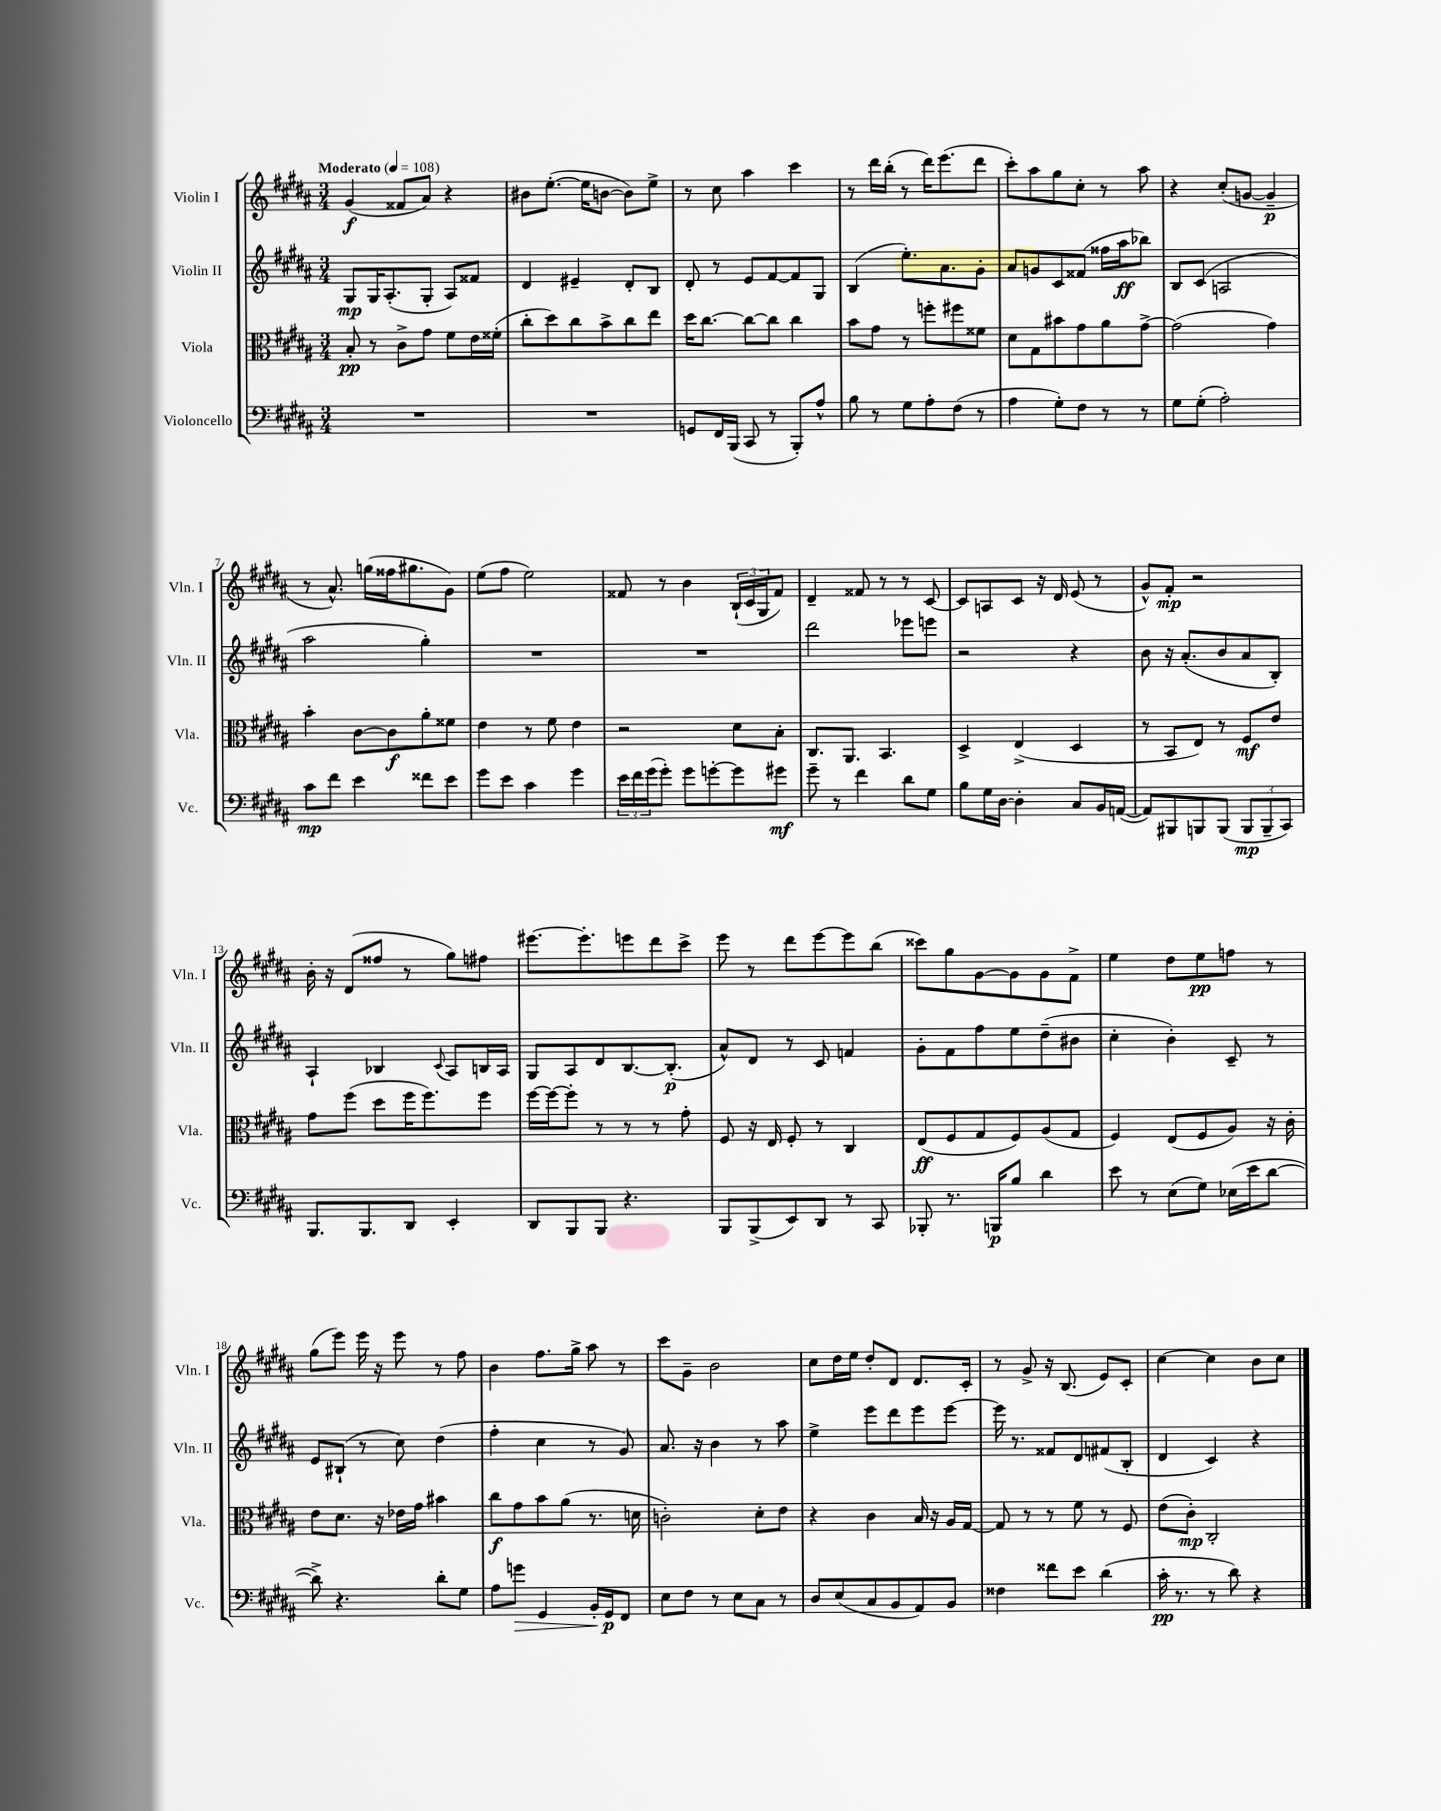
<<
\new StaffGroup <<
\new Staff = "s0" \with { instrumentName = "Violin I" shortInstrumentName = "Vln. I" } {
    \clef treble \key b \major \numericTimeSignature \time 3/4 \tempo "Moderato" 4 = 108
    gis'4\f( fisis'8 ais'8) r4 |
    bis'8 e''8.~-.( e''16 b'8~ b'8) e''8-> |
    r8 cis''8 ais''4 cis'''4 |
    r8 dis'''16 b''16-.( r8 dis'''16) e'''8.( dis'''8 |
    cis'''8-.) ais''8 gis''8 cis''8-. r8 ais''8 |
    r4 cis''8-.( g'8~ g'4--\p |
    r8 ais'8.-^) g''16( fisis''16 gis''8. gis'8) |
    e''8( fis''8 e''2) |
    fisis'8 r8 b'4 \tuplet 3/2 { b16-!( cis'16 gis16 } fisis'8) |
    dis'4-- fisis'8 r8 r8 cis'8~ |
    cis'8 a8 cis'8 r16 dis'16 e'8( r8 |
    gis'8-^) fis'8-.\mp r2 |
    b'16-. r16 dis'8( fisis''8 r8 gis''8) fis''8 |
    eis'''8.~ eis'''8.-. e'''8 dis'''8 cis'''8-> |
    e'''8 r8 dis'''8 e'''8~ e'''8 b''8( |
    cisis'''8) gis''8 gis'8~ gis'8 gis'8 fis'8-> |
    e''4 dis''8 e''8\pp f''8 r8 |
    gis''8( e'''8) e'''16 r16 e'''8 r8 fis''8 |
    b'4 fis''8. gis''16-> ais''8 r8 |
    cis'''8 gis'8-- b'2 |
    cis''8 dis''16 e''16 dis''8-. dis'8 dis'8. cis'16-. |
    r8 gis'8-> r16 b8.( e'8) cis'8-. |
    cis''4~ cis''4 b'8 cis''8 \bar "|." |
}
\new Staff = "s1" \with { instrumentName = "Violin II" shortInstrumentName = "Vln. II" } {
    \clef treble \key b \major \numericTimeSignature \time 3/4
    gis8\mp gis16 ais8.-.( gis8-. ais8) fisis'8 |
    dis'4 eis'4-- dis'8-. b8 |
    dis'8-. r8 e'8 fis'8~ fis'8 gis8 |
    b4( e''8.-.) ais'8. gis'8-. |
    ais'8 g'8 cis'8 fisis'8( fisis''16 ais''16\ff bes''8) |
    b8 cis'8( a2 |
    ais''2 gis''4-.) |
    R2. |
    R2. |
    dis'''2 ees'''8 e'''8 |
    r2 r4 |
    b'8 r16 ais'8.-.( b'8 ais'8 b8-.) |
    ais4-! bes4 \appoggiatura { cis'8 } ais8 b16 ais16 |
    gis8 ais8 dis'8 b8.~ b8.-.\p( |
    ais'8-^) dis'8 r8 cis'8 f'4 |
    gis'8-. fis'8 fis''8 e''8 dis''8--( bis'8 |
    cis''4-. b'4-.) cis'8-- r8 |
    e'8 bis8-!( r8 cis''8) dis''4( |
    fis''4-. cis''4 r8 gis'8) |
    ais'8. r16 b'4 r8 ais''8 |
    e''4-> e'''8 dis'''8 e'''8 e'''8~ |
    e'''16 r8. fisis'8 dis'8 fis'8( b8-. |
    dis'4 cis'4) r4 \bar "|." |
}
\new Staff = "s2" \with { instrumentName = "Viola" shortInstrumentName = "Vla." } {
    \clef alto \key b \major \numericTimeSignature \time 3/4
    b8-.\pp r8 cis'8-> gis'8 fis'8 e'16 fisis'16-.( |
    cis''8-. dis''8) cis''8 b'8-> cis''8 e''8 |
    dis''16 cis''8.~ cis''8~ cis''8 cis''4 |
    b'8 gis'8 r8 f''8-. fis''8 fisis'8 |
    dis'8 gis8 bis'8 gis'8 ais'8 gis'8~-> |
    gis'2( gis'4) |
    b'4-. cis'8~ cis'8\f ais'8-. fisis'8 |
    e'4 r8 fis'8 e'4 |
    r2 dis'8 b8-. |
    cis8. ais,8. b,4. |
    dis4-> e4->( dis4 |
    r8 b,8 e8) r8 fis8\mf e'8 |
    gis'8 fis''8( dis''8 fis''16 fis''8.) fis''8 |
    fis''16~ fis''16~ fis''8-. r8 r8 r8 gis'8-. |
    fis8 r16 e16 fis8-. r8 cis4 |
    e8\ff( fis8 gis8 fis8) ais8( gis8 |
    fis4) e8( fis8 ais8) r16 cis'16-. |
    e'8 dis'8. r16 ees'16 gis'16 bis'4 |
    cis''8\f gis'8 b'8 ais'8( r8. d'16 |
    c'2-.) dis'8-. e'8 |
    r4 cis'4 b16 r16 ais16 gis16~ |
    gis8 r8 r8 fis'8 r8 fis8 |
    e'8( cis'8-.\mp) cis2-. \bar "|." |
}
\new Staff = "s3" \with { instrumentName = "Violoncello" shortInstrumentName = "Vc." } {
    \clef bass \key b \major \numericTimeSignature \time 3/4
    R2. |
    R2. |
    g,8 fis,16 b,,16( cis,8 r8 b,,8-.) ais8-^ |
    b8 r8 gis8 ais8-. fis8( r8 |
    ais4 gis8-.) fis8 r8 r8 |
    gis8 gis8-.( ais2-.) |
    cis'8\mp fis'8 e'4 fisis'8 e'8 |
    gis'8 e'8 cis'4 gis'4 |
    \tuplet 3/2 { e'16 fis'16 gis'16( } gis'8-.) gis'8 g'8~-. g'8 gis'8\mf |
    gis'8-- r8 fis'4 dis'8 gis8 |
    b8 gis16 dis16~ dis4-. cis8 b,16 a,16~( |
    a,8) bis,,8 b,,8 b,,8( \tuplet 3/2 { b,,8\mp b,,8-- cis,8) } |
    b,,8. b,,8. dis,8 e,4-. |
    dis,8 b,,8 b,,8 r4. |
    b,,8 b,,8->( e,8) dis,8 r8 cis,8 |
    bes,,8-. r8. b,,16\p b8 dis'4 |
    e'8 r8 e8( gis8) ees16( e'16 dis'8~ |
    dis'8->) r4. dis'8-. gis8 |
    ais8 g'8\> gis,4 b,16-. gis,16\p\! fis,8 |
    e8 fis8 r8 e8 cis8 r8 |
    dis8 e8( cis8 b,8 ais,8) b,8 |
    fisis4 fisis'8 e'8 dis'4( |
    cis'16-.\pp r8. r8 dis'8) r4 \bar "|." |
}
>>
>>
